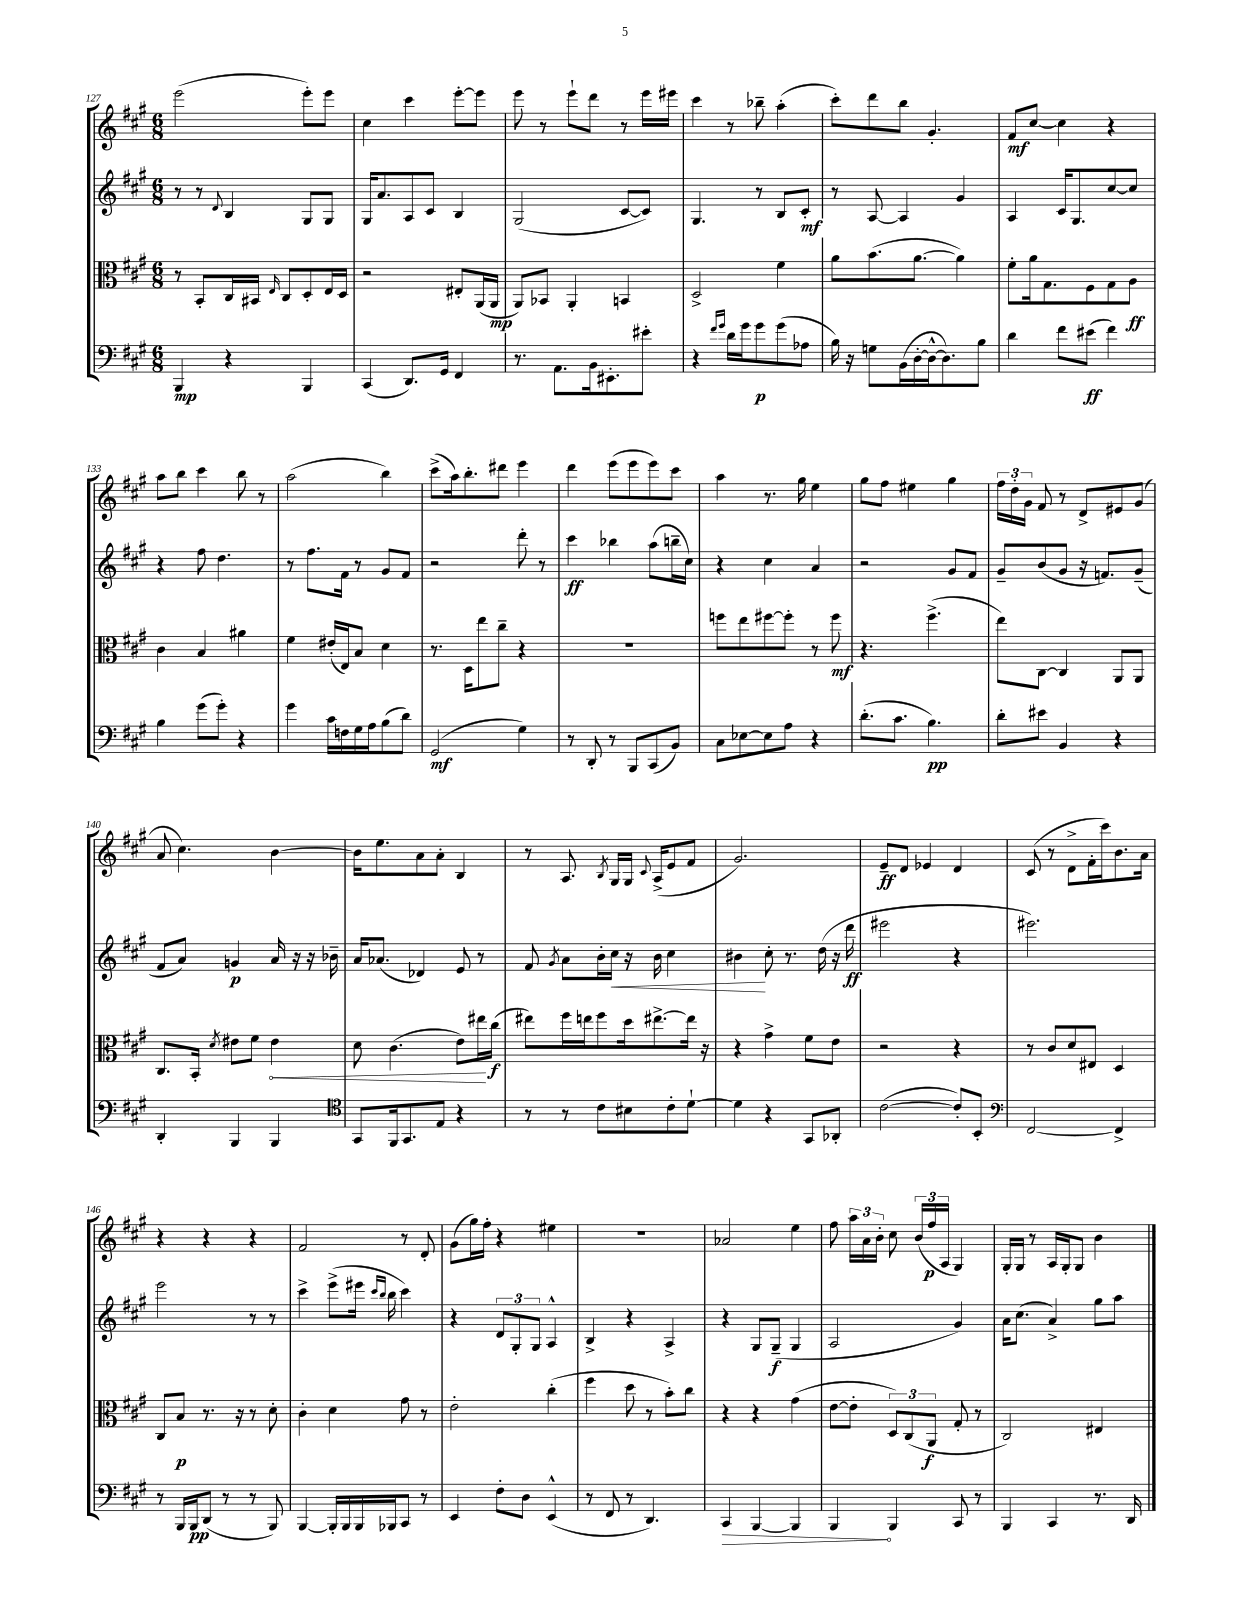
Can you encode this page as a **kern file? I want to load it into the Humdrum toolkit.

**kern	**dynam	**kern	**dynam	**kern	**dynam	**kern	**dynam
*part4	*part4	*part3	*part3	*part2	*part2	*part1	*part1
*staff4	*staff4	*staff3	*staff3	*staff2	*staff2	*staff1	*staff1
*clefF4	*	*clefC3	*	*clefG2	*	*clefG2	*
*k[f#c#g#]	*	*k[f#c#g#]	*	*k[f#c#g#]	*	*k[f#c#g#]	*
*M6/8	*	*M6/8	*	*M6/8	*	*M6/8	*
=127	=127	=127	=127	=127	=127	=127	=127
4BBB/	mp	8r	.	8r	.	(2eee\	.
.	.	8BB'/L	.	8r	.	.	.
.	.	.	.	8qqd/	.	.	.
4r	.	16C#/L	.	4B/	.	.	.
.	.	16BB#X/JJ	.	.	.	.	.
.	.	16qqE/	.	.	.	.	.
.	.	8C#/L	.	.	.	.	.
4BBB/	.	8D'/	.	8G#/L	.	8eee'\L)	.
.	.	16E/L	.	8G#/J	.	8eee\J	.
.	.	16D/JJ	.	.	.	.	.
=128	=128	=128	=128	=128	=128	=128	=128
(4CC#/	.	2r	.	16G#/KL	.	4cc#\	.
.	.	.	.	8.a/	.	.	.
8.DD/L)	.	.	.	8A/	.	4ccc#\	.
.	.	.	.	8c#/J	.	.	.
16GG#/Jk	.	.	.	.	.	.	.
4FF#/	.	8E#X'/L	.	4B/	.	[8eee'\L	.
.	.	(16AA/L	.	.	.	8eee\J]	.
.	.	16AA/JJ	mp	.	.	.	.
=129	=129	=129	=129	=129	=129	=129	=129
8.r	.	8AA/L)	.	(2G#/	.	8eee\	.
.	.	8BB-X/J	.	.	.	8r	.
8.AA\L	.	.	.	.	.	.	.
.	.	4AA'/	.	.	.	8eee`\L	.
16BB\k	.	.	.	.	.	8ddd\J	.
8.EE#X'\	.	.	.	.	.	.	.
.	.	4BBn/	.	[8c#/L	.	8r	.
8e#X'\J	.	.	.	8c#/J])	.	16eee\LL	.
.	.	.	.	.	.	16eee#X\JJ	.
=130	=130	=130	=130	=130	=130	=130	=130
4r	.	2D^/	.	4.G#/	.	4ccc#\	.
16qqf#/LL	.	.	.	.	.	.	.
16qqg#/JJ	.	.	.	.	.	.	.
16d\LL	.	.	.	.	.	8r	.
16g#\J	.	.	.	.	.	.	.
8g#\	p	.	.	8r	.	8bb-X~\	.
(8g#\	.	4f#\	.	8B/L	.	(4aa'\	.
8A-X\J	.	.	.	8c#'/J	mf	.	.
=131	=131	=131	=131	=131	=131	=131	=131
16B\)	.	8a\L	.	8r	.	8ccc#'\L)	.
16r	.	.	.	.	.	.	.
8Gn\L	.	(8.b\	.	[8A/	.	8ddd\	.
(16BB\L	.	.	.	4A/]	.	8bb\J	.
[16D'\	.	[8.a\J	.	.	.	.	.
16D^^\J_	.	.	.	.	.	4.g#'/	.
8.D\])	.	.	.	.	.	.	.
.	.	4a\])	.	4g#/	.	.	.
8B\J	.	.	.	.	.	.	.
=132	=132	=132	=132	=132	=132	=132	=132
4d\	.	8f#'\L	.	4A/	.	8f#/L	mf
.	.	16a\k	.	.	.	[8cc#/J	.
.	.	8.G#\	.	.	.	.	.
8f#\L	.	.	.	16c#/KL	.	4cc#\]	.
.	.	.	.	8.G#/	.	.	.
(8e#X\J	ff	8F#\	.	.	.	.	.
4f#\)	.	8G#\	.	[8cc#/	.	4r	.
.	.	8A\J	ff	8cc#/J]	.	.	.
!!LO:LB:g=z
=133	=133	=133	=133	=133	=133	=133	=133
4B\	.	4c#\	.	4r	.	8aa\L	.
.	.	.	.	.	.	8bb\J	.
(8g#\L	.	4B/	.	8ff#\	.	4ccc#\	.
8g#'\J)	.	.	.	4.dd\	.	.	.
4r	.	4a#X\	.	.	.	8bb\	.
.	.	.	.	.	.	8r	.
=134	=134	=134	=134	=134	=134	=134	=134
4g#\	.	4f#\	.	8r	.	(2aa\	.
.	.	.	.	8.ff#\L	.	.	.
16c#\LL	.	(16e#X'/LL	.	.	.	.	.
16Fn\	.	16E/J)	.	16f#\Jk	.	.	.
16G#\	.	8B/J	.	8r	.	.	.
16A\J	.	.	.	.	.	.	.
(8B\	.	4d\	.	8g#/L	.	4bb\)	.
8d\J)	.	.	.	8f#/J	.	.	.
=135	=135	=135	=135	=135	=135	=135	=135
(2GG#/	mf	8.r	.	2r	.	(8ccc#^\L	.
.	.	.	.	.	.	16aa\k)	.
.	.	16D\KL	.	.	.	8.bb'\	.
.	.	8ee\	.	.	.	.	.
.	.	8cc#~\J	.	.	.	8ddd#X\J	.
4G#\)	.	4r	.	8ddd'\	.	4eee\	.
.	.	.	.	8r	.	.	.
=136	=136	=136	=136	=136	=136	=136	=136
8r	.	2.r	.	4ccc#\	ff	4ddd\	.
8DD'/	.	.	.	.	.	.	.
8r	.	.	.	4bb-X\	.	(8eee\L	.
8BBB/L	.	.	.	.	.	8eee\	.
(8CC#/	.	.	.	(8aa\L	.	8eee\)	.
8BB/J)	.	.	.	16bbn~\L	.	8ccc#\J	.
.	.	.	.	16cc#\JJ)	.	.	.
=137	=137	=137	=137	=137	=137	=137	=137
8C#\L	.	8ffn\L	.	4r	.	4aa\	.
[8E-X\	.	8ee\	.	.	.	.	.
8E-\]	.	[8ff#X\	.	4cc#\	.	8.r	.
8A\J	.	8ff#'\J]	.	.	.	.	.
.	.	.	.	.	.	16gg#\	.
4r	.	8r	.	4a/	.	4ee\	.
.	.	8ff#\	mf	.	.	.	.
=138	=138	=138	=138	=138	=138	=138	=138
(8.d'\L	.	4.r	.	2r	.	8gg#\L	.
.	.	.	.	.	.	8ff#\J	.
8.c#\J	.	.	.	.	.	.	.
.	.	.	.	.	.	4ee#X\	.
4.B\)	pp	(4.ff#^\	.	.	.	.	.
.	.	.	.	8g#/L	.	4gg#\	.
.	.	.	.	8f#/J	.	.	.
=139	=139	=139	=139	=139	=139	=139	=139
8d'\L	.	8ee\L)	.	8g#~/L	.	24ff#\LL	.
.	.	.	.	.	.	24dd'\	.
.	.	.	.	.	.	24g#\JJ	.
8e#X\J	.	[8C#\J	.	(8b/	.	8f#/	.
4BB/	.	4C#/]	.	8g#/J	.	8r	.
.	.	.	.	16r	.	8d^/L	.
.	.	.	.	8.fn/L)	.	.	.
4r	.	8AA/L	.	.	.	8e#X/	.
.	.	8AA/J	.	(8g#~/J	.	(8g#/J	.
!!LO:LB:g=z
=140	=140	=140	=140	=140	=140	=140	=140
4DD'/	.	8.C#/L	.	8f#/L	.	8a/	.
.	.	.	.	8a/J)	.	4.cc#\)	.
.	.	16BB'/Jk	.	.	.	.	.
.	.	8qd/	.	.	.	.	.
4BBB/	.	8e#X\L	.	4gn/	p	.	.
.	.	8f#\J	.	.	.	.	.
!	!	!	!LO:HP:b	!	!	!	!
4BBB/	.	4e#\	<	16a/	.	[4b\	.
.	.	.	.	16r	.	.	.
.	.	.	.	16r	.	.	.
.	.	.	.	16b-X~\	.	.	.
=141	=141	=141	=141	=141	=141	=141	=141
*clefC4	*	*	*	*	*	*	*
8GG#/L	.	8d\	.	16a/KL	.	16b\KL]	.
.	.	.	.	(8.a-X/J	.	8.ee\	.
16FF#/k	.	(4.c#\	.	.	.	.	.
8.GG#/	.	.	.	.	.	.	.
.	.	.	.	4d-X/)	.	8a\	.
8E/J	.	.	.	.	.	8a'\J	.
4r	.	8e\L)	.	8e/	.	4B/	.
.	.	16ee#X\L	.	8r	.	.	.
.	.	(16cc#\JJ	[ f	.	.	.	.
=142	=142	=142	=142	=142	=142	=142	=142
8r	.	8ee#X\L)	.	8f#/	.	8r	.
.	.	.	.	8qg#/	.	.	.
8r	.	16ff#\L	.	8a\L	.	8.A/	.
.	.	16een\J	.	.	.	.	.
8c#\L	.	8ff#\	.	16b'\L	.	.	.
.	.	.	.	.	.	8qB/	.
!	!	!	!	!	!LO:HP:b	!	!
.	.	.	.	16cc#\JJ	<	16G#/LL	.
8B#X\	.	16dd\k	.	16r	.	16G#/JJ	.
.	.	.	.	.	.	8qqc#/	.
.	.	[8.ee#X^\	.	16b\	.	(16A^/KL	.
8c#'\	.	.	.	4cc#\	.	8e/	.
[8d`\J	.	16ee#\Jk]	.	.	.	8f#/J	.
.	.	16r	.	.	.	.	.
=143	=143	=143	=143	=143	=143	=143	=143
4d\]	.	4r	.	4b#X\	.	2.g#/)	.
4r	.	4g#^\	.	8cc#'\	[	.	.
.	.	.	.	8.r	.	.	.
8GG#/L	.	8f#\L	.	.	.	.	.
.	.	.	.	(16dd\	.	.	.
8AA-X'/J	.	8e\J	.	16r	.	.	.
.	.	.	.	16ddd\	ff	.	.
=144	=144	=144	=144	=144	=144	=144	=144
([2c#\	.	2r	.	2eee#X\	.	8e~/L	ff
.	.	.	.	.	.	8d/J	.
.	.	.	.	.	.	4e-X/	.
8c#'/L])	.	4r	.	4r	.	4d/	.
8BB'/J	.	.	.	.	.	.	.
=145	=145	=145	=145	=145	=145	=145	=145
*clefF4	*	*	*	*	*	*	*
[2FF#/	.	8r	.	2.eee#X\)	.	(8c#/	.
.	.	8c#/L	.	.	.	8r	.
.	.	8d/	.	.	.	8d^\L	.
.	.	8E#X/J	.	.	.	16f#'\L	.
.	.	.	.	.	.	16ccc#\J)	.
4FF#^/]	.	4D/	.	.	.	8.b\	.
.	.	.	.	.	.	16a\Jk	.
!!LO:LB:g=z
=146	=146	=146	=146	=146	=146	=146	=146
8r	.	8C#/L	.	2eee\	.	4r	.
16BBB/LL	.	8B/J	p	.	.	.	.
16BBB/J	pp	.	.	.	.	.	.
(8DD/J	.	8.r	.	.	.	4r	.
8r	.	.	.	.	.	.	.
.	.	16r	.	.	.	.	.
8r	.	8r	.	8r	.	4r	.
8BBB/)	.	8d'\	.	8r	.	.	.
=147	=147	=147	=147	=147	=147	=147	=147
[4BBB/	.	4c#'\	.	4ccc#^\	.	2f#/	.
16BBB'/LL]	.	4d\	.	(8eee^\L	.	.	.
16BBB/	.	.	.	.	.	.	.
16BBB/	.	.	.	16eee#X\Jk	.	.	.
.	.	.	.	16qqccc#/LL	.	.	.
.	.	.	.	16qqbb/JJ	.	.	.
16BBB-X/J	.	.	.	16bb\	.	.	.
8CC#/J	.	8g#\	.	4ccc#\)	.	8r	.
8r	.	8r	.	.	.	8d'/	.
=148	=148	=148	=148	=148	=148	=148	=148
4EE/	.	2e'\	.	4r	.	(8g#\L	.
.	.	.	.	.	.	16gg#\L)	.
.	.	.	.	.	.	16ff#'\JJ	.
8F#'\L	.	.	.	12d/L	.	4r	.
.	.	.	.	12G#'/	.	.	.
8D\J	.	.	.	.	.	.	.
.	.	.	.	12G#/J	.	.	.
(4EE^^/	.	(4cc#'\	.	4A^^/	.	4ee#X\	.
=149	=149	=149	=149	=149	=149	=149	=149
8r	.	4ff#\	.	4B^/	.	2.r	.
8FF#/	.	.	.	.	.	.	.
8r	.	8dd\	.	4r	.	.	.
4.DD/)	.	8r	.	.	.	.	.
.	.	8b'\L)	.	4A^/	.	.	.
.	.	8cc#\J	.	.	.	.	.
=150	=150	=150	=150	=150	=150	=150	=150
!	!LO:HP:b	!	!	!	!	!	!
4CC#/	>	4r	.	4r	.	2a-X/	.
[4BBB/	.	4r	.	8G#/L	.	.	.
.	.	.	.	(8G#~/J	f	.	.
4BBB/]	.	(4g#\	.	4G#/	.	4ee\	.
=151	=151	=151	=151	=151	=151	=151	=151
4BBB/	.	[8e\L	.	2A/	.	8ff#\	.
.	.	8e'\J]	.	.	.	24aa\LL	.
.	.	.	.	.	.	24a\	.
.	.	.	.	.	.	24b'\JJ	.
4BBB/	]	12D/L)	.	.	.	8cc#\	.
.	.	(12C#/	.	.	.	.	.
.	.	.	.	.	.	(24b/LL	.
.	.	12AA/J	f	.	.	24ff#/	p
.	.	.	.	.	.	24A/JJ	.
8CC#/	.	8G#'/	.	4g#/)	.	4G#/)	.
8r	.	8r	.	.	.	.	.
=152	=152	=152	=152	=152	=152	=152	=152
4BBB/	.	2C#/)	.	16a\KL	.	16G#'/LL	.
.	.	.	.	(8.cc#\J	.	16G#/JJ	.
.	.	.	.	.	.	8r	.
4CC#/	.	.	.	4a^/)	.	16A/LL	.
.	.	.	.	.	.	16G#'/J	.
.	.	.	.	.	.	8G#/J	.
8.r	.	4E#X/	.	8gg#\L	.	4b\	.
.	.	.	.	8aa\J	.	.	.
16DD/	.	.	.	.	.	.	.
==	==	==	==	==	==	==	==
*-	*-	*-	*-	*-	*-	*-	*-
